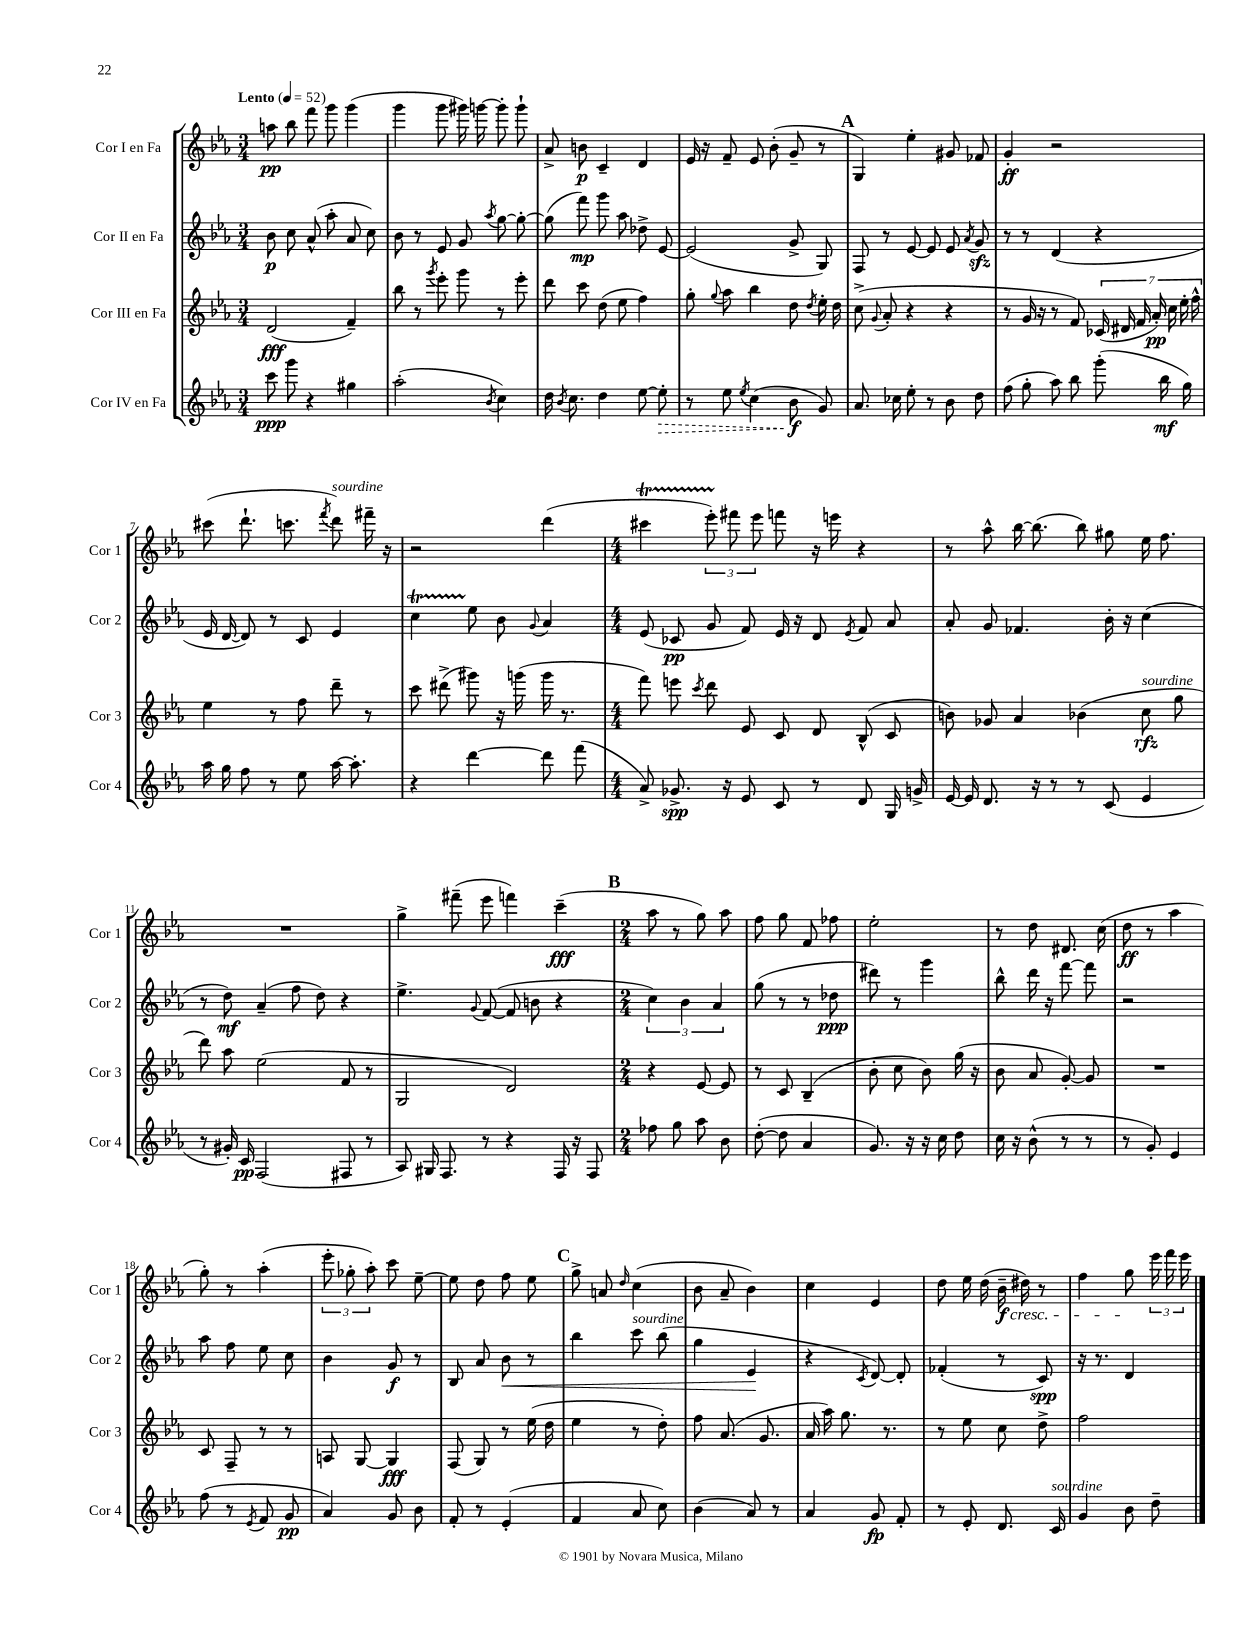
<<
\new StaffGroup <<
\new Staff = "s0" \with { instrumentName = "Cor I en Fa" shortInstrumentName = "Cor 1" } {
    \clef treble \key ees \major \numericTimeSignature \time 3/4 \tempo "Lento" 4 = 52
    \autoBeamOff a''8\pp bes''8 f'''8 g'''8 g'''4( |
    g'''4 g'''8 gis'''16) g'''16~ g'''8-. g'''8-! |
    aes'8-> b'8\p c'4-- d'4 |
    ees'16 r16 f'8-- ees'8 bes'8-.( g'8-- r8 |
    \mark \markup { \bold "A" } g4) ees''4-. gis'8 fes'8 |
    g'4-.\ff r2 |
    cis'''8( d'''8.-! c'''8. \acciaccatura { f'''8 } d'''8^\markup { \italic "sourdine" }) fis'''16-- r16 |
    r2 d'''4( |
    \numericTimeSignature \time 4/4 cis'''4\startTrillSpan \tuplet 3/2 { ees'''8-.) fis'''8\stopTrillSpan ees'''8 } f'''8 r16 e'''16 r4 |
    r8 aes''8-^ bes''16~ bes''8.( bes''8) gis''8 ees''16 f''8. |
    R1 |
    g''4-> fis'''8--( ees'''8 f'''4) c'''4--\fff( |
    \mark \markup { \bold "B" } \numericTimeSignature \time 2/4 aes''8 r8 g''8) aes''8 |
    f''8 g''8 f'8 fes''8 |
    ees''2-. |
    r8 d''8 dis'8. c''16( |
    d''8\ff r8 aes''4 |
    g''8-.) r8 aes''4-.( |
    \tuplet 3/2 { ees'''8-. ges''8-. aes''8-.) } c'''8 ees''8~-- |
    ees''8 d''8 f''8 ees''8 |
    \mark \markup { \bold "C" } g''8-> a'8 \grace { d''16 } c''4( |
    bes'8 aes'8-- bes'4) |
    c''4 ees'4 |
    d''8 ees''16 d''16( bes'16--\f\cresc dis''16) r8 |
    f''4 g''8\! \tuplet 3/2 { ees'''16 f'''16 ees'''16 } \bar "|." |
}
\new Staff = "s1" \with { instrumentName = "Cor II en Fa" shortInstrumentName = "Cor 2" } {
    \clef treble \key ees \major \numericTimeSignature \time 3/4
    \autoBeamOff bes'8\p c''8 aes'8-^( aes''8-. aes'8 c''8) |
    bes'8 r8 ees'8 g'8 \acciaccatura { aes''8 } g''8~ g''8~-. |
    g''8( f'''8\mp) g'''8 aes''8 des''8-> ees'8~ |
    ees'2( g'8-> g8) |
    \mark \markup { \bold "A" } f8 r8 ees'8~ ees'8 ees'8 \acciaccatura { aes'8 } g'8\sfz |
    r8 r8 d'4( r4 |
    ees'16 d'16~ d'8) r8 c'8 ees'4 |
    c''4\startTrillSpan ees''8\stopTrillSpan bes'8 \appoggiatura { g'8 } aes'4 |
    \numericTimeSignature \time 4/4 ees'8( ces'8\pp g'8 f'8) ees'16 r16 d'8 \acciaccatura { ees'8 } f'8 aes'8 |
    aes'8-. g'8 fes'4. bes'16-. r16 c''4( |
    r8 d''8\mf) aes'4--( f''8 d''8) r4 |
    ees''4.-> \appoggiatura { g'8 } f'8~( f'8 b'8 r4 |
    \mark \markup { \bold "B" } \numericTimeSignature \time 2/4 \tuplet 3/2 { c''4) bes'4 aes'4 } |
    g''8( r8 r8 des''8\ppp |
    dis'''8) r8 g'''4 |
    bes''8-^ d'''16 r16 f'''8~ f'''8 |
    r2 |
    aes''8 f''8 ees''8 c''8 |
    bes'4 g'8\f r8 |
    bes8 aes'8 bes'8\< r8 |
    \mark \markup { \bold "C" } bes''4 c'''8^\markup { \italic "sourdine" } bes''8( |
    g''4 ees'4\! |
    r4 \acciaccatura { c'8 } d'8~) d'8-. |
    fes'4-.( r8 c'8\spp) |
    r16 r8. d'4 \bar "|." |
}
\new Staff = "s2" \with { instrumentName = "Cor III en Fa" shortInstrumentName = "Cor 3" } {
    \clef treble \key ees \major \numericTimeSignature \time 3/4
    \autoBeamOff d'2\fff( f'4--) |
    bes''8 r8 \acciaccatura { g'''8 } ees'''8-. g'''8 r8 ees'''8-. |
    d'''8 c'''8 d''8( ees''8 f''4) |
    g''8-. \appoggiatura { g''8 } aes''8 bes''4 d''8 \acciaccatura { d''8 } ees''16-. d''16 |
    \mark \markup { \bold "A" } c''8->( \appoggiatura { g'8 } aes'8-. r4 r4 |
    r8 g'16 r16 r8 f'8) \tuplet 7/4 { ces'16( dis'16 f'16 aes'16-.\pp) c''16 ees''16-. f''16-^ } |
    ees''4 r8 f''8 d'''8-- r8 |
    c'''8 dis'''8->( gis'''8) r16 g'''16( g'''16 r8. |
    \numericTimeSignature \time 4/4 f'''8) e'''8 \acciaccatura { c'''8 } d'''8 ees'8 c'8 d'8 bes8-^( c'8 |
    b'8) ges'8 aes'4 bes'4( c''8\rfz^\markup { \italic "sourdine" } g''8 |
    d'''8) aes''8 ees''2( f'8 r8 |
    g2 d'2) |
    \mark \markup { \bold "B" } \numericTimeSignature \time 2/4 r4 ees'8~ ees'8 |
    r8 c'8 bes4--( |
    bes'8-. c''8 bes'8) g''16( r16 |
    bes'8 aes'8 g'8~-.) g'8 |
    R2 |
    c'8 f8-- r8 r8 |
    a8 g8~ g4\fff |
    f8( g8) r8 ees''16( d''16 |
    \mark \markup { \bold "C" } ees''4 r8 d''8-.) |
    f''8 aes'8.( g'8. |
    aes'16 aes''16) g''8. r8. |
    r8 ees''8 c''8 d''8-> |
    f''2 \bar "|." |
}
\new Staff = "s3" \with { instrumentName = "Cor IV en Fa" shortInstrumentName = "Cor 4" } {
    \clef treble \key ees \major \numericTimeSignature \time 3/4
    \autoBeamOff c'''8\ppp g'''8 r4 gis''4 |
    aes''2-.( \acciaccatura { bes'8 } c''4) |
    d''16 \acciaccatura { bes'8 } c''8. d''4 ees''8~ \once \override Hairpin.style = #'dashed-line ees''8-.\> |
    r8 ees''8 \acciaccatura { ees''8 } c''4( bes'8\f\! g'8) |
    \mark \markup { \bold "A" } aes'8. ces''16 ees''8-. r8 bes'8 d''8 |
    f''8( g''8-. aes''8) bes''8 g'''8-.( bes''16\mf g''16) |
    aes''16 g''16 f''8 r8 ees''8 aes''16~ aes''8.-. |
    r4 d'''4~ d'''8 f'''8( |
    \numericTimeSignature \time 4/4 aes'8->) ges'8.->\spp r16 ees'8 c'8 r8 d'8 g16 g'16-> |
    ees'16~ ees'16 d'8. r16 r8 r8 c'8( ees'4 |
    r8 gis'16-.) c'16\pp f2( fis8 r8 |
    aes8) gis16 f8. r8 r4 f16 r16 f8 |
    \mark \markup { \bold "B" } \numericTimeSignature \time 2/4 fes''8 g''8 aes''8 bes'8 |
    d''8~-.( d''8 aes'4 |
    g'8.) r16 r16 c''16 d''8 |
    c''16 r16 bes'8-^( r8 r8 |
    r8 g'8-.) ees'4 |
    f''8( r8 \acciaccatura { ees'8 } f'8 g'8\pp |
    aes'4) g'8 bes'8 |
    f'8-. r8 ees'4-.( |
    \mark \markup { \bold "C" } f'4 aes'8 c''8) |
    bes'4( aes'8) r8 |
    aes'4 g'8\fp f'8-. |
    r8 ees'8-. d'8. c'16^\markup { \italic "sourdine" } |
    g'4 bes'8 d''8-- \bar "|." |
}
>>
>>
